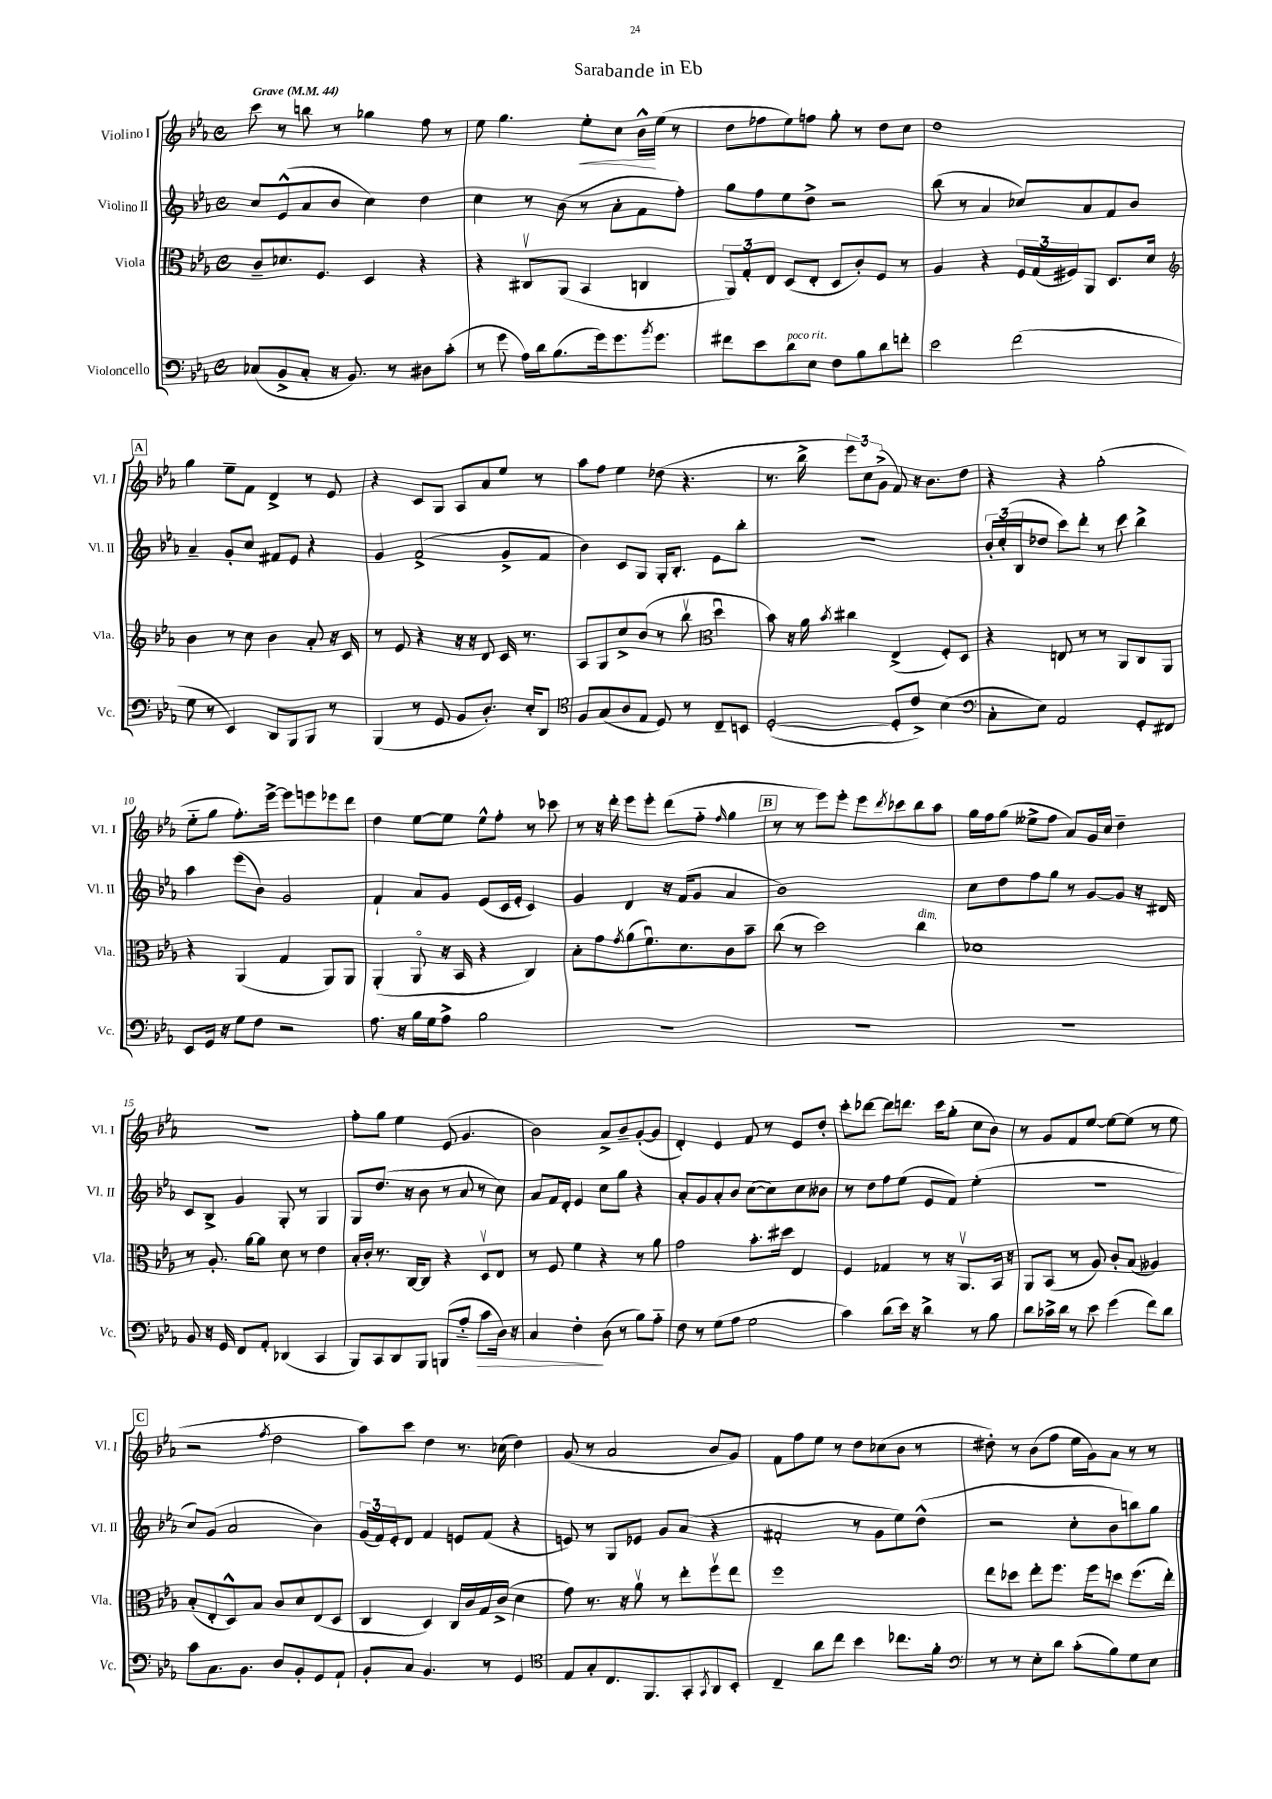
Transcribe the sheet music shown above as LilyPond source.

\header { title = "Sarabande in Eb" }
<<
\new StaffGroup <<
\new Staff = "s0" \with { instrumentName = "Violino I" shortInstrumentName = "Vl. I" } {
    \clef treble \key ees \major \defaultTimeSignature \time 4/4 \tempo "Grave" 4 = 44
    c'''8 r8 b''8 r8 ges''4 f''8 r8 |
    ees''8 g''4. ees''8-.\< c''8 bes'16-^\! ees''16( r8 |
    d''8 fes''8 ees''8) f''8 g''8-. r8 d''8 c''8 |
    d''1 |
    \mark \markup { \box "A" } g''4 ees''8-- f'8 d'4-> r8 ees'8 |
    r4 c'8 g8 aes8 aes'8 ees''8 r8 |
    aes''8 f''8 ees''4 des''8( r4. |
    r8. bes''16-> \tuplet 3/2 { ees'''8 c''8) g'8->( } f'8) r16 bes'8. d''8 |
    r4 r4 g''2-.( |
    ees''8-_ g''8 f''8.-.) ees'''16~-> ees'''8 e'''8 ees'''8 d'''8 |
    d''4 ees''8~ ees''8 ees''8-^ f''8-. r8 ces'''8 |
    r8 r16 d'''16-. ees'''8 ees'''8-. d'''8( f''8-_ \grace { f''16 } g''4 |
    \mark \markup { \box "B" } r8 r8 ees'''8) ees'''8-. ees'''8 \acciaccatura { d'''8 } ces'''8 bes''8 aes''8 |
    g''16 f''16 g''8( eeses''8-> f''8 aes'8) g'16 c''16 d''4-- |
    R1 |
    f''8-. g''8 ees''4 ees'8( g'4. |
    bes'2) aes'8-> bes'8-- g'8~-.( g'8 |
    d'4-.) ees'4 f'8 r8 ees'8 d''8-. |
    c'''8-. des'''8~ des'''8 d'''8. c'''16 g''8-.( c''8 bes'8) |
    r8 g'8 f'8 ees''8~ ees''8~ ees''8( r8 ees''8 |
    \mark \markup { \box "C" } r2 \acciaccatura { f''8 } d''2 |
    aes''8) c'''8 d''4 r8. ces''16( d''4) |
    g'8( r8 aes'2 bes'8 g'8) |
    f'8 f''8 ees''8 r8 d''8 ces''8( bes'8 r8 |
    dis''8-.) r8 bes'8( f''8 ees''16 g'16) aes'8 r8 r8 \bar "|." |
}
\new Staff = "s1" \with { instrumentName = "Violino II" shortInstrumentName = "Vl. II" } {
    \clef treble \key ees \major \defaultTimeSignature \time 4/4
    c''8 ees'8-^( aes'8 bes'8 c''4) d''4 |
    c''4 r8 bes'8( r8 aes'8-. f'8 f''8-.) |
    g''8 f''8 ees''8 d''8-> r2 |
    bes''8( r8 aes'4 ces''8) aes'8 f'8 bes'8 |
    \mark \markup { \box "A" } aes'4-- g'8-. c''8 fis'8 ees'8 r4 |
    g'4 f'2->( g'8-> f'8 |
    bes'4) c'8 g8 g16-. bes8.-. ees'8 bes''8-. |
    R1 |
    \tuplet 3/2 { bes'16-. c''16-.( bes16 } des''8 c'''8) d'''8-. r8 c'''8 bes''4-> |
    aes''4 ees'''8( bes'8) g'2 |
    f'4-! aes'8 g'8 ees'8( c'16 ees'16-. c'4) |
    g'4 d'4 r16 f'16( g'8 aes'4 |
    \mark \markup { \box "B" } bes'1) |
    c''8 d''8 f''8 g''8 r8 g'8~ g'8 r16 dis'16 |
    c'8 bes8-> g'4 g8-. r8 g4 |
    g8 d''8.( r16 bes'8 r8 aes'8 r8 c''8) |
    aes'8 f'16 d'16-. ees'4 c''8 g''8 r4 |
    aes'8-. g'8 aes'8-. bes'8 c''8~( c''8) c''8 beses'8 |
    r8 d''8 f''8 ees''8( ees'8 f'8) ees''4-.( |
    R1 |
    \mark \markup { \box "C" } c''8) g'8( aes'2 bes'4) |
    \tuplet 3/2 { g'16( f'16) ees'16-. } d'8 f'4 e'8 f'8( r4 |
    e'8) r8 g8 ees'8 g'8 aes'8( r4 |
    fis'2-. r8 g'8 ees''8) d''8-^( |
    r2 c''8-. bes'8 b''8) g''8 \bar "|." |
}
\new Staff = "s2" \with { instrumentName = "Viola" shortInstrumentName = "Vla." } {
    \clef alto \key ees \major \defaultTimeSignature \time 4/4
    c'8-- des'8. f8. d4 r4 |
    r4 cis8\upbow aes,8( bes,4 c4 |
    \tuplet 3/2 { aes,8) g8-. ees8 } d8( ees8-. d8 c'8-.) f8 r8 |
    aes4 r4 \tuplet 3/2 { f16 g16( fis16) } aes,8 d8. d'16 |
    \mark \markup { \box "A" } \clef treble bes'4 r8 c''8 bes'4 aes'8-. r16 c'16 |
    r8 ees'8 r4 r16 r16 d'8 c'16 r8. |
    aes8 g8 c''8-> bes'8( r8 bes''8\upbow \clef alto d''4\downbow |
    bes'8) r16 aes'16 \acciaccatura { bes'8 } cis''4 ees4->( f8-.) d8 |
    r4 e8 r8 r8 aes,8 c8 aes,8 |
    r4 aes,4( g4 aes,8) aes,8 |
    aes,4-.( aes,8\flageolet r16 bes,16 r4 c4) |
    bes8-. g'8 \acciaccatura { g'8 } aes'8( f'8.\downbow) d'8. c'8 bes'8-- |
    \mark \markup { \box "B" } c''8( r8 d''2) c''4^\markup { \italic "dim." } |
    des'1 |
    r8 aes8.-. aes'16~ aes'8 d'8 r8 ees'4 |
    bes16-. c'16-. r8. c16~ c8 r4 d8\upbow ees8 |
    r8 f8 f'4 r4 r8 aes'8 |
    g'2 bes'8.-. dis''16 ees4 |
    f4 ges4 r8 r16 aes,8.\upbow bes,16 r16 |
    aes,8 bes,8( r8 aes8) c'8-. bes8( aeses4) |
    \mark \markup { \box "C" } bes8-.( ees8-. d8-^) bes8 c'8 d'8 ees8( d8 |
    c4 d4) c16 c'16 g16 c'16->( d'4 |
    g'8) r8. r16 aes'8\upbow r8 ees''8-. f''8\upbow ees''8 |
    f''1 |
    ees''8 des''8 ees''8-. f''8. f''16 d''8 f''8.( ees''16-.) \bar "|." |
}
\new Staff = "s3" \with { instrumentName = "Violoncello" shortInstrumentName = "Vc." } {
    \clef bass \key ees \major \defaultTimeSignature \time 4/4
    ces8( bes,8-> ces8-. r16 bes,8.) r8 dis8 c'8-.( |
    r8 g'8 aes16) d'16 bes8.( g'16) g'8. \acciaccatura { bes'8 } g'8. |
    fis'8 ees'8 d'8^\markup { \italic "poco rit." } ees8 f8 bes8 d'8 f'8-. |
    ees'2 f'2( |
    \mark \markup { \box "A" } g8 r8 ees,4) d,8 bes,,8 bes,,8 r8 |
    bes,,4( r8 g,8 bes,8 d8.-.) ees16-. d,8 |
    \clef tenor f8 g8( aes8 ees8 d8) r8 c8-- b,8 |
    d2~-.( d8-. c'8->) bes4( |
    \clef bass c8-. ees8) aes,2 g,8-. fis,8 |
    ees,8 g,16 r16 g8 f8 r2 |
    aes8. r16 bes16 g16 aes8-> bes2 |
    R1 |
    \mark \markup { \box "B" } R1 |
    R1 |
    bes,8 r16 g,16 f,8 aes,8-. des,4( c,4 |
    bes,,8) c,8 d,8 bes,,8 b,,8( aes8-_ c'8\> d16) r16 |
    c4 f4-.\! d8( r8 bes8) aes8-_ |
    f8 r8 g8( aes8 g2 |
    c'4) d'8( ees'16) r16 d'4-> r8 bes8 |
    d'8 ces'16-> d'16 r8 ees'8 g'4( f'8) d'8 |
    \mark \markup { \box "C" } c'8 c8. bes,8. d8 bes,8-. g,8 aes,8-! |
    bes,8-. c8 bes,4. r8 g,4 |
    \clef tenor ees8 g8-. c8. f,8. g,8-. \acciaccatura { g,8 } aes,8 bes,8-. |
    c4-- aes'8 c''8 bes'4 ces''8. f'16-. |
    \clef bass r8 r8 ees8-. d'8 c'8-.( bes8) g8 ees8 \bar "|." |
}
>>
>>
